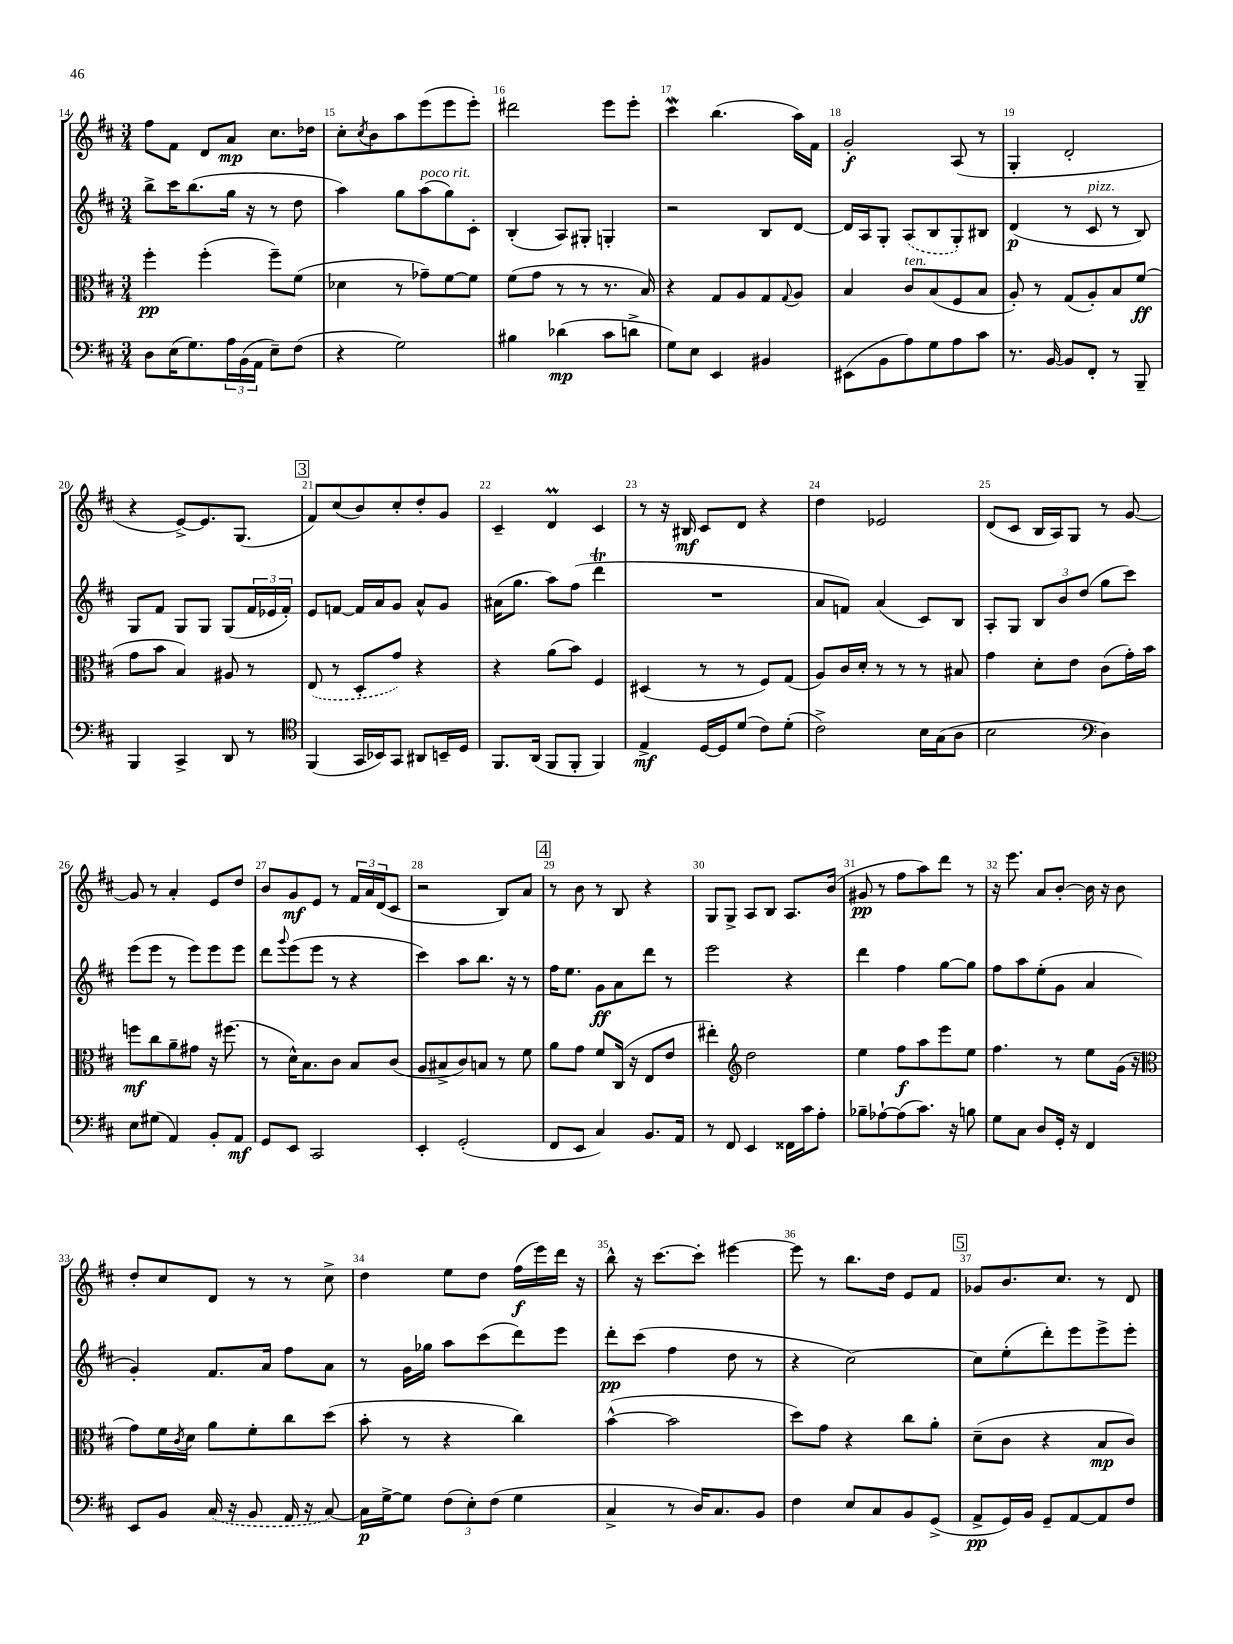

**kern	**kern	**kern	**kern
*staff4	*staff3	*staff2	*staff1
*clefF4	*clefC3	*clefG2	*clefG2
*k[f#c#]	*k[f#c#]	*k[f#c#]	*k[f#c#]
*M3/4	*M3/4	*M3/4	*M3/4
8D	4ff#'	8bb^	8ff#
(16E	.	16ccc#	8f#
8.G)	.	(8.bb	.
.	(4ff#'	.	8d
24A	.	16gg	8a
(24BB	.	.	.
.	.	16r	.
24AA	.	.	.
8E~)	8ff#~)	8r	8.cc#
(8F#	(8f#	8dd	.
.	.	.	16dd-
=	=	=	=
4r	4d-	4aa)	8cc#'
.	.	.	8qcc#
.	.	.	8b
2G)	8r	8gg	8aa
.	8g-~)	(8aa	(8eee
.	[8f#	8gg)	8eee
.	8f#]	8c#'	8eee')
=	=	=	=
4B#	(8f#	(4B'	2ddd#
.	8g	.	.
(4d-	8r	8A)	.
.	8r	8G#'	.
8c#	8.r	4G'	8eee
8d^	.	.	8eee'
.	16B)	.	.
=	=	=	=
8G)	4r	2r	4ccc#
8E	.	.	.
4EE	8G	.	(4.bb
.	8A	.	.
4BB#	8G	8B	.
.	8qqG	.	.
.	8A	[8d	16aa)
.	.	.	16f#
=	=	=	=
(8EE#	4B	16d]	2g'
.	.	16A	.
8BB	.	8G'	.
8A)	8c#	(8A	.
8G	(8B	8B	.
8A	8F#	8G')	(8A
8c#	8B	8B#	8r
=	=	=	=
8.r	8A')	(4d	4G'
.	8r	.	.
[16BB	.	.	.
8BB]	(8G	8r	2d'
8FF#'	8A')	8c#	.
8r	8B	8r	.
8BBB~	(8f#	8B)	.
=	=	=	=
4BBB	8g	8G	4r
.	8b	8f#	.
4CC#^	4B)	8G	[8e^)
.	.	8G	8.e]
8DD	8A#	(8G	.
.	.	.	(8.G
8r	8r	24f#	.
.	.	24e-	.
.	.	24f#')	.
=	=	=	=
*clefC4	*	*	*
(4FF#	(8E	8e	8f#)
.	8r	[8f	(8cc#
16GG	8D'	16f]	8b)
16BB-)	.	16a	.
8GG	8g)	8g	8cc#'
8AA#	4r	8a^^	8dd'
16BB~	.	8g	8g
16D	.	.	.
=	=	=	=
8.FF#	4r	(16a#	4c#~
.	.	8.gg	.
(16AA	.	.	.
8FF#	(8a	8aa)	4d
8FF#'	8b)	(8ff#	.
4FF#)	4F#	4ddd	4c#
=	=	=	=
4E^	(4D#	2.r	8r
.	.	.	16r
.	.	.	16B#
[16D	8r	.	8c#
16D]	.	.	.
(8d	8r	.	8d
8c#)	8F#)	.	4r
(8d'	(8G	.	.
=	=	=	=
2c#^)	8A)	8a	4dd
.	16c#	8f)	.
.	16d'	.	.
.	8r	(4a	2e-
.	8r	.	.
16B	8r	8c#)	.
(16G	.	.	.
8A	8B#	8B	.
=	=	=	=
2B	4g	8A'	(8d
.	.	8G	8c#
.	8d'	12B	16B
.	.	.	16A)
.	.	12b	.
.	8e	.	8G
.	.	(12dd	.
*clefF4	*	*	*
4D)	(8c#	8gg	8r
.	16g')	8ccc#)	[8g
.	16b	.	.
=	=	=	=
8E	8ff	(8eee	8g]
(8G#	8cc#	8eee	8r
4AA)	8a~	8r	4a'
.	8g#	8eee)	.
8BB'	16r	8eee	8e
.	(8.ff#	.	.
8AA	.	8eee	8dd
=	=	=	=
8GG	8r	8ddd	8b
.	.	8qqggg	.
8EE	16d^^)	(8eee	8g
.	8.B	.	.
2CC#	.	8eee	8e
.	8c#	8r	8r
.	8B	4r	24f#
.	.	.	24a
.	.	.	(24d
.	(8c#	.	8c#
=	=	=	=
4EE'	8A	4ccc#)	2r
.	8B#^	.	.
(2GG'	8c#)	8aa	.
.	8B	8.bb	.
.	8r	.	8B)
.	.	16r	.
.	8f#	8r	8a
=	=	=	=
8FF#	8a	16ff#	8r
.	.	8.ee	.
8EE	8g	.	8b
4C#)	8f#	8g	8r
.	(16C#	8a	8B
.	16r	.	.
8.BB	8E	8ddd	4r
.	8e	8r	.
16AA	.	.	.
=	=	=	=
8r	4ee#')	2eee	8G
8FF#	.	.	8G^
*	*clefG2	*	*
4EE	2dd	.	8A
.	.	.	8B
16FF##	.	4r	8.A
16c#	.	.	.
8A'	.	.	.
.	.	.	(16b
=	=	=	=
8B-~	4ee	4ddd	8g#
[8A-`	.	.	8r
(8A-]	8ff#	4ff#	8ff#
8.c#)	8aa	.	8aa)
.	8eee	[8gg	8ddd
16r	.	.	.
8B	8ee	8gg]	8r
=	=	=	=
8G	4.ff#	8ff#	16r
.	.	.	8.eee
8C#	.	8aa	.
8D	.	(8ee'	8a
16GG'	8r	8g	[8b'
16r	.	.	.
4FF#	8ee	4a	16b]
.	.	.	16r
.	(16g	.	8b
.	16r	.	.
=	=	=	=
*	*clefC3	*	*
8EE	8g)	4g')	8dd'
8BB	16f#	.	8cc#
.	8qc#	.	.
.	16d	.	.
(16C#	8a	8.f#	8d
16r	.	.	.
8BB	8f#'	.	8r
.	.	16a	.
16AA	8cc#	8ff#	8r
16r	.	.	.
[8C#)	(8dd	8a	8cc#^
=	=	=	=
16C#]	8b'	8r	4dd
[16G^	.	.	.
8G]	8r	16g	.
.	.	16gg-	.
(12F#	4r	8aa	8ee
12E')	.	.	.
.	.	(8ccc#	8dd
(12F#	.	.	.
4G	4cc#)	8ddd)	(16ff#
.	.	.	16eee)
.	.	8eee	16ddd
.	.	.	16r
=	=	=	=
4C#^	([4b^^	8ddd'	8bb^^
.	.	(8ccc#	16r
.	.	.	[8.ccc#
8r	2b]	4ff#	.
16D)	.	.	8ccc#']
8.C#	.	.	.
.	.	8dd	[4eee#
8BB	.	8r	.
=	=	=	=
4F#	8dd)	4r	8eee#]
.	8g	.	8r
8E	4r	[2cc#)	8.bb
8C#	.	.	.
.	.	.	16dd
8BB	8cc#	.	8e
(8GG^	8a'	.	8f#
=	=	=	=
8AA^	(8d~	8cc#]	8g-
16GG)	8c#	(8ee'	8.b
16BB	.	.	.
8GG~	4r	8ddd')	.
.	.	.	8.cc#
[8AA	.	8eee	.
8AA]	8B	8eee^	8r
8F#	8c#)	8eee'	8d
==	==	==	==
*-	*-	*-	*-
